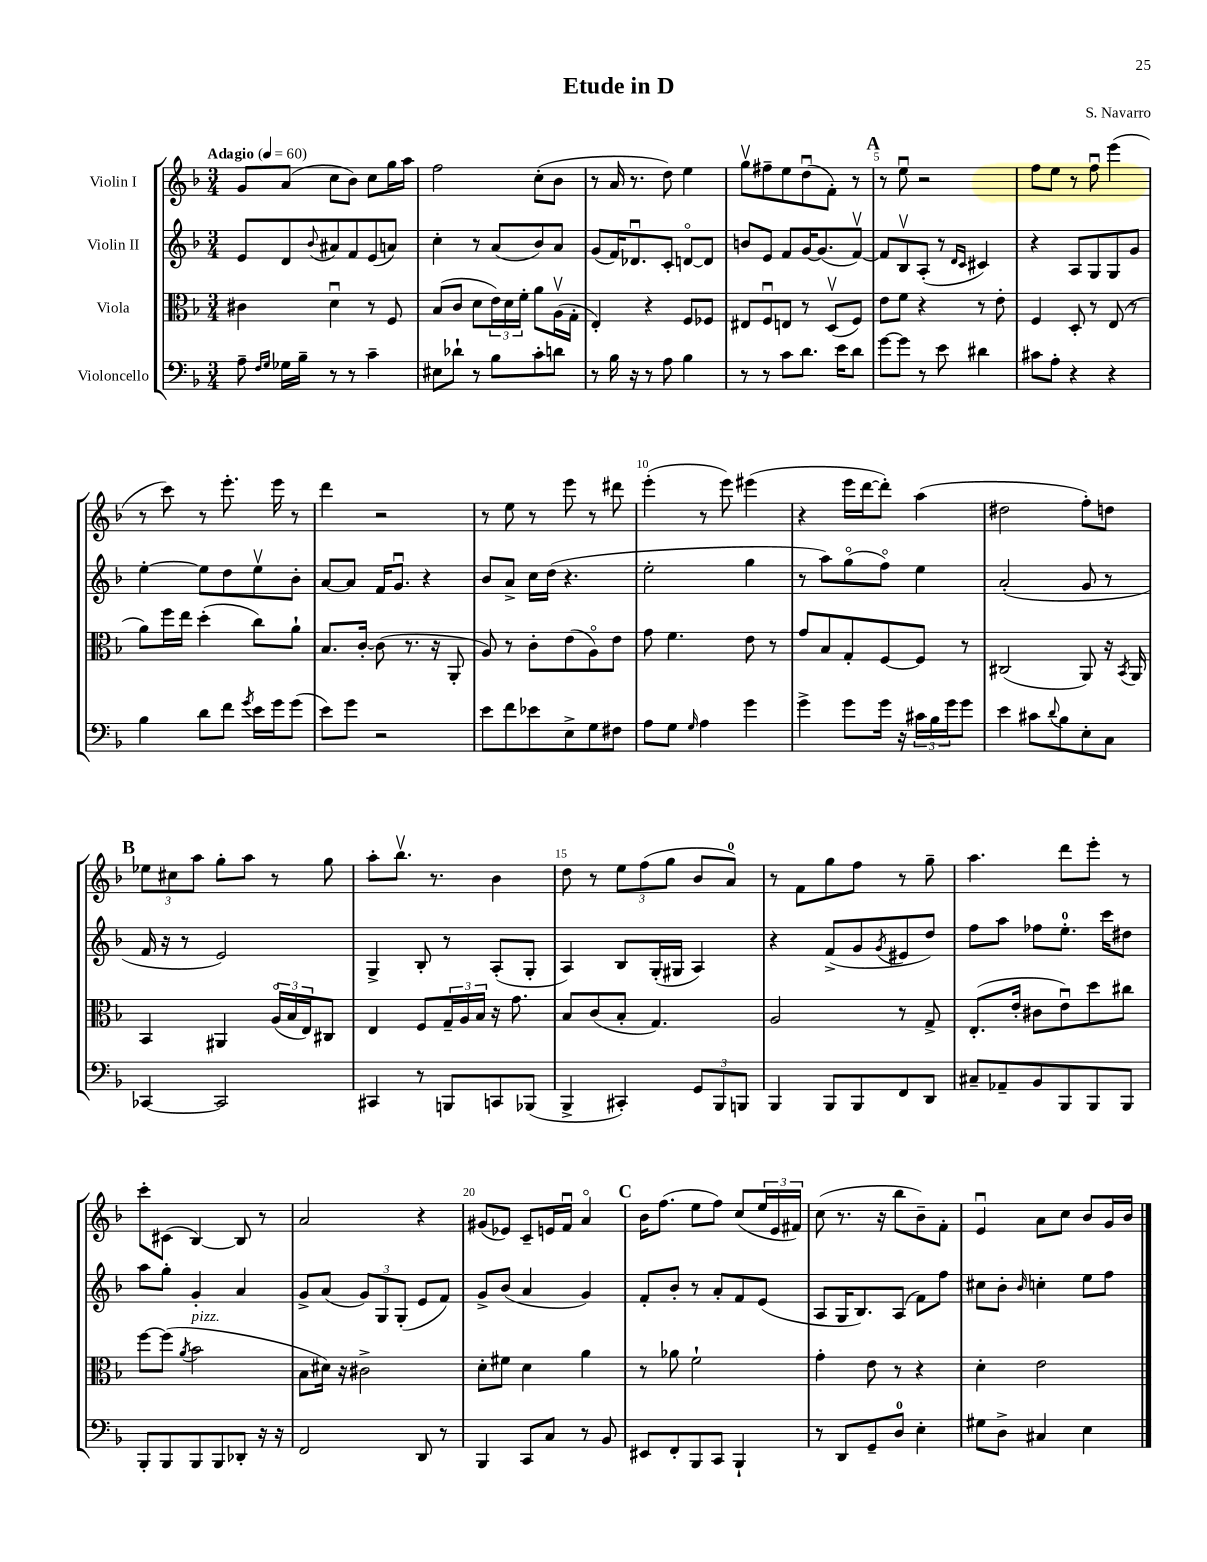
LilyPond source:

\header { title = "Etude in D" composer = "S. Navarro" }
<<
\new StaffGroup <<
\new Staff = "s0" \with { instrumentName = "Violin I" } {
    \clef treble \key f \major \numericTimeSignature \time 3/4 \tempo "Adagio" 4 = 60
    g'8 a'8( c''8 bes'8) c''8 g''16 a''16 |
    f''2 c''8-.( bes'8 |
    r8 a'16 r8. d''8) e''4 |
    g''8\upbow fis''8-- e''8 d''8\downbow( f'8-.) r8 |
    \mark \markup { \bold "A" } r8 e''8\downbow r2 |
    f''8 e''8 r8 f''8\downbow e'''4( |
    r8 c'''8) r8 e'''8.-. e'''16 r8 |
    d'''4 r2 |
    r8 e''8 r8 e'''8 r8 dis'''8 |
    e'''4-.( r8 e'''8) eis'''4( |
    r4 e'''16 d'''16~ d'''8-.) a''4( |
    dis''2 f''8-.) d''8 |
    \mark \markup { \bold "B" } \tuplet 3/2 { ees''8 cis''8 a''8 } g''8-. a''8 r8 g''8 |
    a''8-. bes''8.\upbow r8. bes'4 |
    d''8 r8 \tuplet 3/2 { e''8 f''8( g''8 } bes'8 a'8-0) |
    r8 f'8 g''8 f''8 r8 g''8-- |
    a''4. d'''8 e'''8-. r8 |
    c'''8-. cis'8( bes4~) bes8 r8 |
    a'2 r4 |
    gis'8( ees'8) c'8-- e'16 f'16\downbow a'4\flageolet |
    \mark \markup { \bold "C" } bes'16 f''8.( e''8 f''8) c''8( \tuplet 3/2 { e''16 e'16 fis'16) } |
    c''8( r8. r16 bes''8 bes'8--) f'8-. |
    e'4\downbow a'8 c''8 bes'8 g'16 bes'16 \bar "|." |
}
\new Staff = "s1" \with { instrumentName = "Violin II" } {
    \clef treble \key f \major \numericTimeSignature \time 3/4
    e'8 d'8 \appoggiatura { bes'8 } ais'8 f'8 e'8( a'8) |
    c''4-. r8 a'8( bes'8) a'8 |
    g'8( f'16) des'8.\downbow c'8-. d'8~\flageolet d'8 |
    b'8 e'8 f'8 g'16~ g'8.( f'8~\upbow) |
    \mark \markup { \bold "A" } f'8 bes8\upbow a8-.( r8 \grace { d'16 c'16 } cis'4) |
    r4 a8 g8 g8 g'8 |
    e''4~-. e''8 d''8 e''8\upbow bes'8-. |
    a'8~ a'8 f'16 g'8.\downbow r4 |
    bes'8 a'8-> c''16 d''16( r4. |
    e''2-. g''4 |
    r8 a''8) g''8\flageolet( f''8\flageolet) e''4 |
    a'2-.( g'8 r8 |
    \mark \markup { \bold "B" } f'16 r16 r8 e'2) |
    g4-> bes8-. r8 a8-.( g8-. |
    a4) bes8 g16-.( gis16 a4) |
    r4 f'8->( g'8 \acciaccatura { g'8 } eis'8 d''8) |
    f''8 a''8 fes''8 e''8.-0-. c'''16 dis''8 |
    a''8 g''8-. g'4-. a'4 |
    g'8-> a'8( \tuplet 3/2 { g'8) g8 g8-.( } e'8 f'8) |
    g'8-> bes'8( a'4 g'4) |
    \mark \markup { \bold "C" } f'8-. bes'8-. r8 a'8-. f'8 e'8( |
    a8 g16 bes8.) a8( f'8) f''8 |
    cis''8 bes'8-. \grace { bes'16 } c''4-. e''8 f''8 \bar "|." |
}
\new Staff = "s2" \with { instrumentName = "Viola" } {
    \clef alto \key f \major \numericTimeSignature \time 3/4
    cis'4 d'4\downbow r8 f8 |
    bes8( c'8 d'8 \tuplet 3/2 { e'16) d'16 f'16-. } a'8 a16\upbow( g16-. |
    e4-.) r4 f8 fes8 |
    eis8 f8\downbow e8 r8 d8\upbow( f8) |
    \mark \markup { \bold "A" } e'8 f'8 r4 r8 e'8-. |
    f4 d8-. r8 e8( r8 |
    a'8) f''16 e''16 d''4-.( c''8) a'8-! |
    bes8. c'16~-. c'8( r8. r16 a,8-. |
    a8) r8 c'8-. e'8( a8\flageolet) e'8 |
    g'8 f'4. e'8 r8 |
    g'8 bes8 g8-. f8~ f8 r8 |
    cis2( a,8) r16 \acciaccatura { bes,8 } a,16 |
    \mark \markup { \bold "B" } bes,4 ais,4 \tuplet 3/2 { a16\flageolet( bes16 e16) } cis8 |
    e4 f8 \tuplet 3/2 { g16-- a16 bes16 } r16 g'8. |
    bes8 c'8( bes8-. g4.) |
    a2 r8 g8-> |
    e8.-.( e'16-. cis'8 e'8\downbow) d''8 cis''8 |
    f''8~ f''8( \acciaccatura { a'8 } bes'2^\markup { \italic "pizz." } |
    bes8 dis'16) r16 cis'2-> |
    d'8-. fis'8 d'4 a'4 |
    \mark \markup { \bold "C" } r8 aes'8 f'2-! |
    g'4-. e'8 r8 r4 |
    d'4-. e'2 \bar "|." |
}
\new Staff = "s3" \with { instrumentName = "Violoncello" } {
    \clef bass \key f \major \numericTimeSignature \time 3/4
    a8-- \grace { f16 g16 } ges16 bes16-- r8 r8 c'4-- |
    eis8 des'8-! r8 bes8 c'8-. d'8 |
    r8 bes16 r16 r8 a8 bes4 |
    r8 r8 c'8 d'8. e'16 d'8 |
    \mark \markup { \bold "A" } g'8~ g'8 r8 e'8 dis'4 |
    cis'8 a8-. r4 r4 |
    bes4 d'8 f'8 \acciaccatura { g'8 } e'16 g'16 g'8( |
    e'8) g'8 r2 |
    e'8 f'8 ees'8 e8-> g8 fis8 |
    a8 g8 \grace { g16 } a4 g'4 |
    g'4-> g'8 g'16 r16 \tuplet 3/2 { cis'16 bes16 g'16 } g'8 |
    e'4 cis'8 \appoggiatura { d'8 } bes8 e8-. c8 |
    \mark \markup { \bold "B" } ces,4~ ces,2 |
    cis,4 r8 b,,8 c,8 bes,,8( |
    bes,,4-> cis,4-.) \tuplet 3/2 { g,8 bes,,8 b,,8 } |
    bes,,4 bes,,8 bes,,8 f,8 d,8 |
    cis8-- aes,8-- bes,8 bes,,8 bes,,8 bes,,8 |
    bes,,8-. bes,,8 bes,,8 bes,,8 des,8-. r16 r16 |
    f,2 d,8 r8 |
    bes,,4 c,8 c8 r8 bes,8 |
    \mark \markup { \bold "C" } eis,8 f,8-. bes,,8 c,8 bes,,4-! |
    r8 d,8 g,8-- d8-0 e4-. |
    gis8 d8-> cis4 e4 \bar "|." |
}
>>
>>
\layout { \context { \Score \override BarNumber.break-visibility = ##(#f #t #t) barNumberVisibility = #(every-nth-bar-number-visible 5) } }
